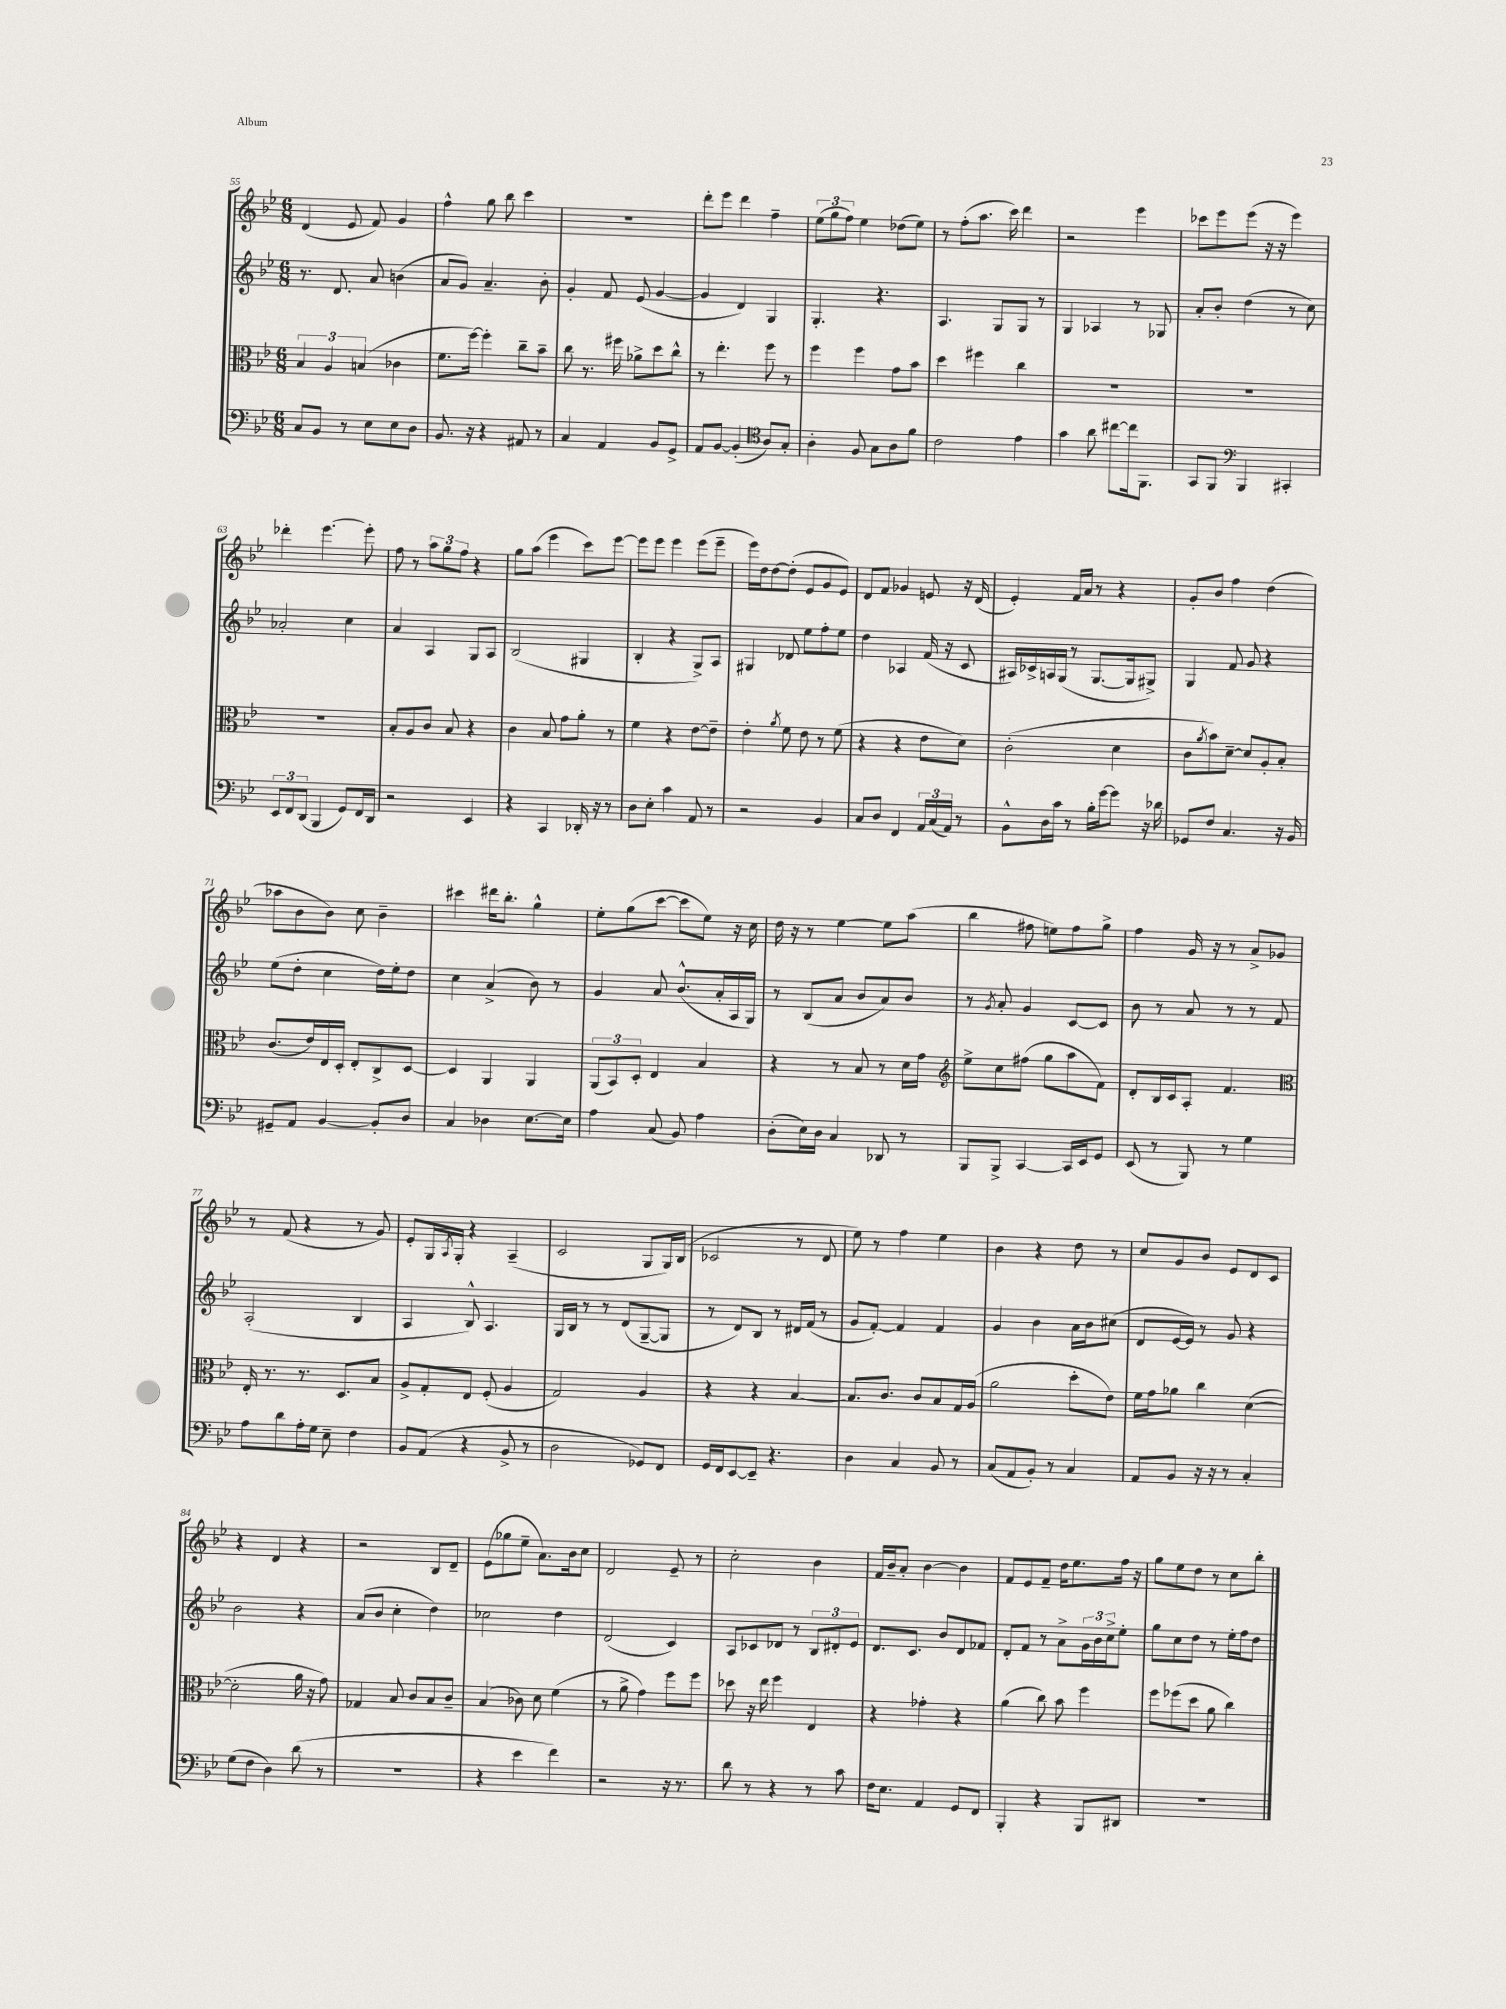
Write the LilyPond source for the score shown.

<<
\new StaffGroup <<
\new Staff = "s0" {
    \clef treble \key bes \major \numericTimeSignature \time 6/8
    d'4( ees'8 f'8) g'4 |
    f''4-^ g''8 bes''8 c'''4 |
    R2. |
    d'''8-. ees'''8 d'''4 f''4-- |
    \tuplet 3/2 { ees''8( g''8 f''8) } ees''4 des''8( ees''8) |
    r8 f''8-.( a''8. c'''16) d'''4 |
    r2 ees'''4 |
    ces'''8 ees'''8 ees'''8( r16 r16 ees'''4) |
    des'''4-. ees'''4.~ ees'''8-. |
    f''8 r8 \tuplet 3/2 { a''8 g''8 f''8 } r4 |
    g''8 a''8( ees'''4 c'''8) ees'''8~ |
    ees'''8 ees'''8 ees'''4 ees'''8( ees'''8-- |
    ees'''16) d''16 d''8~ d''8-.( ees'8 g'8 ees'8) |
    d'8 f'8 ges'4 e'8 r16 d'16( |
    ees'4-.) f'16 a'16 r8 r4 |
    g'8-. bes'8 f''4 d''4( |
    aes''8 bes'8 bes'8) c''8 bes'4-- |
    cis'''4 dis'''16 bes''8.-. g''4-^ |
    ees''8-. g''8( c'''8~ c'''8 ees''8) r16 c''16 |
    d''16 r16 r8 ees''4~ ees''8 a''8( |
    bes''4 fis''8 e''8) fis''8 g''8-> |
    f''4 g'16 r16 r8 a'8-> ges'8 |
    r8 f'8( r4 r8 g'8) |
    ees'8-. g16 \acciaccatura { a8 } g16-. r4 a4--( |
    c'2 g8 g16) bes16( |
    ces'2 r8 d'8 |
    ees''8) r8 f''4 ees''4 |
    bes'4 r4 d''8 r8 |
    c''8 g'8 bes'8 ees'8 d'8 c'8 |
    r4 d'4 r4 |
    r2 bes8 d'8-- |
    ees'8( ges''8 ees''8-- a'8.) bes'16 c''8 |
    d'2 ees'8-- r8 |
    c''2-. bes'4 |
    f'16 bes'16-- a'8-. bes'4~ bes'4 |
    f'8 ees'8 f'8-- d''16 ees''8. f''16 r16 |
    g''8 ees''8 d''8 r8 c''8 bes''8-. \bar "|." |
}
\new Staff = "s1" {
    \clef treble \key bes \major \numericTimeSignature \time 6/8
    r8. d'8. a'8 b'4( |
    a'8 g'8) a'4.-- bes'8-. |
    g'4-. f'8 ees'8( g'4~ |
    g'4 d'4) g4 |
    g4.-. r4. |
    a4. g8 g8 r8 |
    g4 aes4 r8 ges8 |
    a'8-. bes'8-. d''4( r8 c''8) |
    aes'2-. c''4 |
    a'4 a4 g8 a8 |
    bes2( gis4 |
    bes4-. r4 g8->) a8 |
    gis4 des'8 ees''8 f''8-. ees''8 |
    d''4 aes4 f'16( r16 c'8 |
    ais16) ces'16-> a16 g16( r8 g8.~ g16 gis8->) |
    g4 f'8 g'8 r4 |
    ees''8( d''8-. c''4 d''16) ees''16-. d''8 |
    c''4 a'4->( bes'8) r8 |
    g'4 a'8 bes'8.-^( a'16-. a16 g16) |
    r8 bes8( a'8 bes'8 a'8) bes'8 |
    r8 \acciaccatura { g'8 } a'8-. g'4 c'8~ c'8 |
    bes'8 r8 a'8 r8 r8 f'8 |
    a2-.( bes4 |
    a4 bes8-^) a4. |
    g16 bes16 r8 r8 d'8( g8~-- g8 |
    r8 d'8) bes8 r8 dis'16 f'16( r8 |
    g'8 f'8~-.) f'4 f'4 |
    g'4 bes'4 a'16 bes'16 cis''8( |
    d'8 ees'16~ ees'16) r8 g'8 r4 |
    bes'2 r4 |
    a'8( bes'8 c''4-. d''4) |
    ces''2 d''4 |
    d'2( c'4) |
    a8 ces'8 des'8 r8 \tuplet 3/2 { bes8 dis'8-. ees'8 } |
    d'8. c'8. bes'8 d'8 fes'8 |
    d'8-. f'8 r8 a'8-> \tuplet 3/2 { g'16 bes'16 c''16-> } ees''8-. |
    g''8 c''8 d''8 r8 ees''16-. f''16 d''8 \bar "|." |
}
\new Staff = "s2" {
    \clef alto \key bes \major \numericTimeSignature \time 6/8
    \tuplet 3/2 { bes4 a4 b4( } ces'4 |
    f'8. f''16~) f''4-. c''8-- bes'8-- |
    c''8 r8. fis''16 aes'8-> d''8 c''8-^ |
    r8 ees''4.-. f''8 r8 |
    f''4 f''4 g'8 bes'8 |
    d''4 fis''4 c''4 |
    R2. |
    R2. |
    R2. |
    bes8-. a8 c'8 bes8 r4 |
    c'4 bes8 g'8 a'8-. r8 |
    f'4 r4 ees'8~ ees'8-- |
    ees'4-. \acciaccatura { a'8 } f'8 ees'8 r8 f'8( |
    r4 r4 ees'8 d'8) |
    c'2-.( d'4 |
    c'8 \acciaccatura { a'8 } bes'8) d'8~-- d'8 a8-. bes8-. |
    c'8.( ees'16) ees16 d16-. ees8-. c8-> d8~ |
    d4 a,4 a,4 |
    \tuplet 3/2 { a,8( bes,8) d8-. } ees4 bes4 |
    r4 r8 bes8 r8 d'16 g'16 |
    \clef treble ees''8-> c''8 fis''8( g''8 a''8 f'8) |
    d'8-. bes16 c'16 a8-. f'4. |
    \clef alto ees16-. r8. r8. d8. bes8 |
    a8-> g8-. ees8 f8-.( a4 |
    g2) a4 |
    r4 r4 bes4~ |
    bes8. c'8. c'8 bes8 g16 a16( |
    a'2 d''8-. ees'8) |
    f'16 g'16 aes'8 c''4 d'4~( |
    d'2-. a'16 r16 g'8) |
    ges4 bes8 c'8 bes8 c'8-- |
    bes4( ces'8) d'8 f'4( |
    r8 a'8-> g'4) f''8 f''8 |
    des''8 r16 ees''16 f''4 ees4 |
    r4 ges'4-. r4 |
    a'4( c''8) bes'8 f''4 |
    f''8 fes''8( d''8 a'8 c''4) \bar "|." |
}
\new Staff = "s3" {
    \clef bass \key bes \major \numericTimeSignature \time 6/8
    c8 bes,8 r8 ees8 ees8 d8 |
    bes,8. r16 r4 ais,8 r8 |
    c4 a,4 bes,8 g,8-> |
    a,8 bes,8~ bes,4-.( \clef tenor a8) g8-. |
    a4-. f8 g8 a8 f'8 |
    c'2 ees'4 |
    g'4 a'8 cis''8~ cis''16 f,8. |
    g,8 f,8 \clef bass bes,,4 cis,4-. |
    \tuplet 3/2 { ees,8 f,8 d,8( } bes,,4 g,8) f,16 d,16 |
    r2 ees,4 |
    r4 c,4 des,16-. r16 r8 |
    d8 ees8-. c'4 a,8 r8 |
    r2 bes,4 |
    c8 d8 f,4 \tuplet 3/2 { a,16 c16( a,16) } r8 |
    bes,8-^ d16 c'16 r8 bes16-. g'16~ g'8 r16 des'16 |
    ges,8 f8 c4. r16 bes,16 |
    gis,8-- a,8 bes,4~ bes,8-. d8 |
    c4 des4 ees8.~ ees16 |
    a4 c8( bes,8) a4 |
    d8-.( ees16) d16 c4 des,8 r8 |
    bes,,8 bes,,8-> c,4~ c,16 ees,16 g,8 |
    ees,8( r8 bes,,8) r8 g4 |
    a8 d'8 a16-. g16 ees8-- f4 |
    bes,8 a,8( r4 bes,8-> r8 |
    d2 ges,8) f,8 |
    g,16 f,16 ees,8~ ees,8-- r4. |
    d4 c4 bes,8 r8 |
    c8( a,8 bes,8-.) r8 c4 |
    a,8 bes,8 r16 r16 r8 c4-. |
    g8( f8 d4) d'8( r8 |
    R2. |
    r4 ees'4 f'4) |
    r2 r16 r8. |
    d'8 r8 r4 r8 c'8 |
    f16 ees8. a,4 g,8 f,8 |
    bes,,4-. r4 bes,,8 dis,8 |
    R2. \bar "|." |
}
>>
>>
\layout { \context { \Score currentBarNumber = #55 } }
